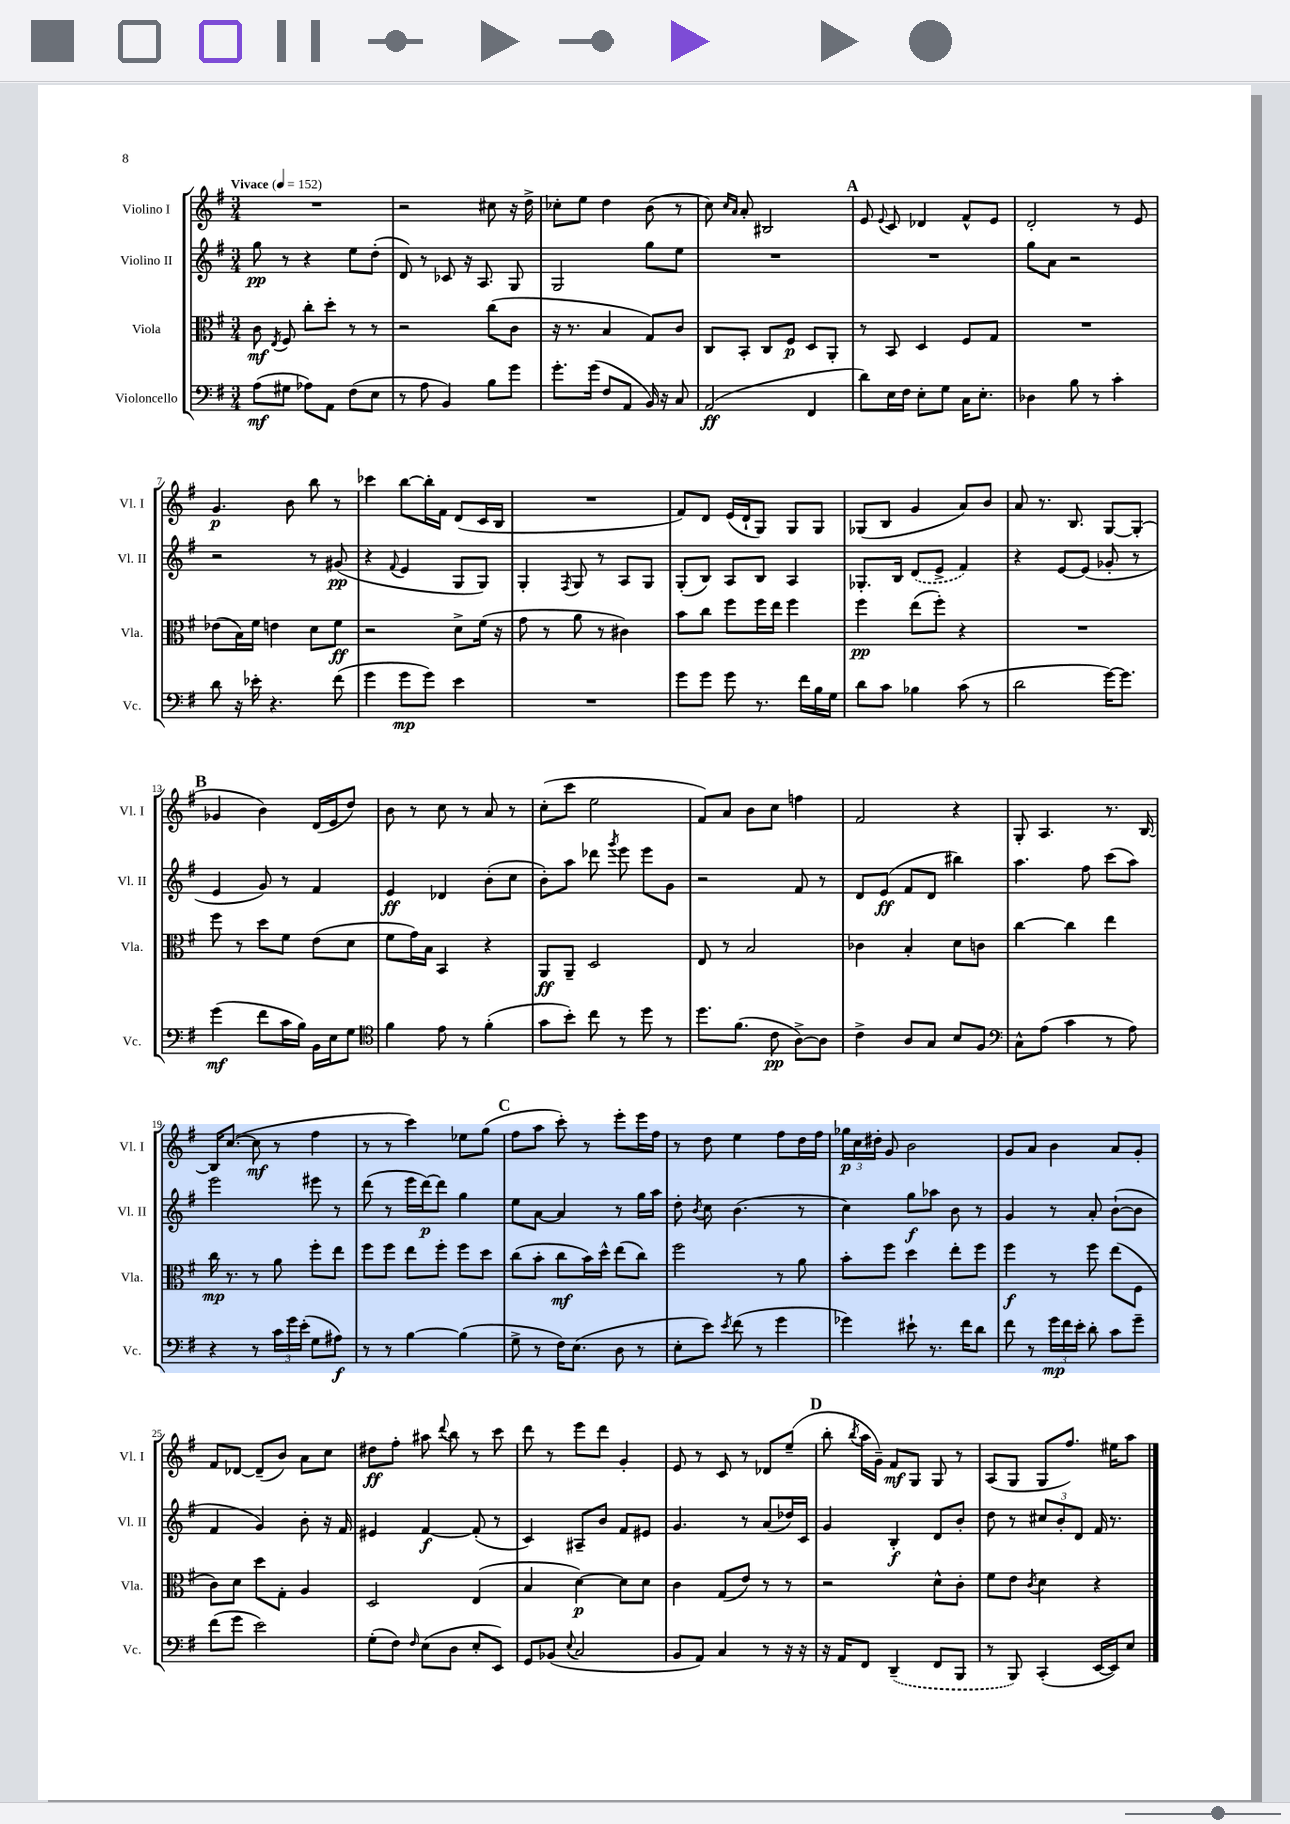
<<
\new StaffGroup <<
\new Staff = "s0" \with { instrumentName = "Violino I" shortInstrumentName = "Vl. I" } {
    \clef treble \key g \major \numericTimeSignature \time 3/4 \tempo "Vivace" 4 = 152
    \autoBeamOff R2. |
    r2 cis''8 r16 d''16-> |
    ces''8[-. e''8] d''4 b'8( r8 |
    c''8) \grace { c''16[ a'16] } a'8-. bis2 |
    \mark \markup { \bold "A" } e'8 \appoggiatura { e'8 } c'8 des'4 fis'8[-^ e'8] |
    d'2-. r8 e'8 |
    g'4.\p b'8 b''8 r8 |
    ces'''4 b''8[~ b''16-. fis'16] d'8[( c'16 b16] |
    R2. |
    fis'8[) d'8] e'16[( d'16-! g8]) g8[ g8] |
    ges8[( b8] g'4 a'8[) b'8] |
    a'8 r8. b8. g8[~ g8]-.( |
    \mark \markup { \bold "B" } ges'4 b'4) d'16[( e'16 d''8]) |
    b'8 r8 c''8 r8 a'8 r8 |
    c''8[-.( c'''8] e''2 |
    fis'8[) a'8] b'8[ c''8] f''4 |
    fis'2 r4 |
    g8-. a4. r8. b16~ |
    b16[ c''8.]~( c''8\mf r8 fis''4 |
    r8 r8 c'''4) ees''8[ g''8]( |
    \mark \markup { \bold "C" } fis''8[ a''8] c'''8-.) r8 e'''8[-. e'''16 fis''16] |
    r8 d''8 e''4 fis''8[ d''16 fis''16] |
    \tuplet 3/2 { ges''16[\p c''16 dis''16]-. } g'8 b'2 |
    g'8[ a'8] b'4 a'8[ g'8]-. |
    fis'8[ des'8]~ des'8[--( b'8]) a'8[ c''8] |
    dis''8[\ff fis''8]-. ais''8 \appoggiatura { d'''8 } b''8 r8 c'''8 |
    d'''8 r8 e'''8[ d'''8] g'4-. |
    e'8 r8 c'8 r8 des'8[ e''8]--( |
    \mark \markup { \bold "D" } b''8-. \acciaccatura { b''8 } a''16[ g'16]--) fis'8[\mf g8] g8 r8 |
    a8[( g8] g8[ fis''8.]) eis''16[ a''8] \bar "|." |
}
\new Staff = "s1" \with { instrumentName = "Violino II" shortInstrumentName = "Vl. II" } {
    \clef treble \key g \major \numericTimeSignature \time 3/4
    \autoBeamOff g''8\pp r8 r4 e''8[ d''8]-.( |
    d'8) r8 ces'8 r16 a8. g8 |
    g2 g''8[ e''8] |
    R2. |
    \mark \markup { \bold "A" } R2. |
    g''8[ a'8] r2 |
    r2 r8 gis'8\pp( |
    r4 \appoggiatura { fis'8 } e'4 g8[ g8]) |
    g4-. \acciaccatura { fis8 } g8 r8 a8[ g8] |
    g8[-.( b8]) a8[ b8] a4 |
    ges8.[-. b16] \once \slurDashed d'8[( e'8]-> fis'4) |
    r4 e'8[~ e'8]( ges'8-. r8 |
    \mark \markup { \bold "B" } e'4 g'8) r8 fis'4 |
    e'4\ff des'4 b'8[-.( c''8] |
    b'8[-.) a''8] des'''8 \acciaccatura { g'''8 } e'''8 e'''8[ g'8] |
    r2 fis'8 r8 |
    d'8[ e'8]\ff( fis'8[ d'8] bis''4) |
    a''4. fis''8 c'''8[( a''8]) |
    e'''2 eis'''8 r8 |
    d'''8( r8 e'''16[ d'''16~\p) d'''8] g''4 |
    \mark \markup { \bold "C" } e''8[ a'8]~ a'4 r8 g''16[ a''16] |
    d''8-. \acciaccatura { b'8 } c''8 b'4.( r8 |
    c''4) g''8[\f aes''8] b'8 r8 |
    g'4 r8 a'8-. b'8[~-!( b'8] |
    fis'4 g'4) b'8-. r16 fis'16 |
    eis'4 fis'4~\f fis'8-.( r8 |
    c'4) ais8[-- b'8] fis'8[ eis'8] |
    g'4. r8 a'8[( des''16) c'16] |
    \mark \markup { \bold "D" } g'4 b4-.\f d'8[ b'8]-. |
    d''8 r8 \tuplet 3/2 { cis''8[ b'8-. d'8] } fis'16 r8. \bar "|." |
}
\new Staff = "s2" \with { instrumentName = "Viola" shortInstrumentName = "Vla." } {
    \clef alto \key g \major \numericTimeSignature \time 3/4
    \autoBeamOff c'8\mf \acciaccatura { e8 } fis8 c''8[-. d''8]-. r8 r8 |
    r2 c''8[( c'8] |
    r16 r8. b4 g8[) c'8] |
    c8[ b,8]-. c8[ fis8]\p d8[ a,8]-. |
    \mark \markup { \bold "A" } r8 b,8 d4 fis8[ g8] |
    R2. |
    ees'8[( b16) fis'16] e'4 d'8[ fis'8]\ff |
    r2 d'8[-> fis'16]( r16 |
    g'8 r8 a'8 r8 cis'4) |
    b'8[ c''8] fis''8[ fis''16 e''16] fis''4 |
    fis''4\pp e''8[( fis''8]-.) r4 |
    R2. |
    \mark \markup { \bold "B" } fis''8 r8 d''8[ fis'8] e'8[( d'8] |
    fis'8[ g'16) b16] b,4 r4 |
    a,8[\ff a,8]-- d2 |
    e8 r8 b2 |
    ces'4 b4-. d'8[ c'8] |
    c''4~ c''4 e''4 |
    c''16\mp r8. r8 a'8 fis''8[-. e''8] |
    fis''8[ fis''8] e''8[ fis''8]-. fis''8[ d''8] |
    \mark \markup { \bold "C" } c''8[( b'8]-. c''8[\mf b'16) d''16]-^ e''8[( c''8]) |
    fis''2 r8 a'8 |
    b'8[-. fis''8] d''4 e''8[-. fis''8] |
    fis''4\f r8 fis''8 e''8[( fis8] |
    c'8[) d'8] d''8[ g8]-. a4 |
    d2 e4( |
    b4 d'4~\p) d'8[ d'8] |
    c'4 g8[( e'8]) r8 r8 |
    \mark \markup { \bold "D" } r2 d'8[-^ c'8]-. |
    fis'8[ e'8] \acciaccatura { c'8 } d'4 r4 \bar "|." |
}
\new Staff = "s3" \with { instrumentName = "Violoncello" shortInstrumentName = "Vc." } {
    \clef bass \key g \major \numericTimeSignature \time 3/4
    \autoBeamOff a8[\mf( gis8] aes8[) a,8] fis8[( e8] |
    r8 a8 b,4) b8[ g'8] |
    g'8.[-. g'16]( fis8[ a,8] b,16) r16 c8 |
    a,2\ff( fis,4 |
    \mark \markup { \bold "A" } d'8[) e16 fis16] e8[-. g8] c16[ e8.]-. |
    des4 b8 r8 c'4-. |
    d'8 r16 ees'16-. r4. fis'8( |
    g'4 g'8[\mp g'8]) e'4 |
    R2. |
    g'8[ g'8] g'8 r8. fis'16[ b16 g16] |
    d'8[ c'8] bes4 c'8( r8 |
    d'2 g'16[~) g'8.] |
    \mark \markup { \bold "B" } g'4\mf( fis'8[ c'16 b16]) b,16[ e16 g8] |
    \clef tenor fis'4 e'8 r8 fis'4-.( |
    g'8[ b'8]-.) c''8 r8 d''8 r8 |
    d''8.[ fis'8.]( c'8\pp a8[~->) a8] |
    c'4-> a8[ g8] b8[ fis8] |
    \clef bass c8[-^ a8]( c'4 r8 a8) |
    r4 r8 \tuplet 3/2 { c'16[ g'16 e'16]-.( } g8[ ais8]\f) |
    r8 r8 b4~ b4( |
    \mark \markup { \bold "C" } g8-> r8 fis16[) e8.]( d8 r8 |
    e8[-. e'8]) \acciaccatura { e'8 } fis'8( r8 g'4 |
    ges'4) eis'8-! r8. fis'16[ d'8] |
    fis'8 r8 \tuplet 3/2 { g'16[\mp fis'16 e'16]-. } d'8-. c'8[ g'8]-- |
    fis'8[( g'8] e'2) |
    g8[-.( fis8]) \grace { fis16 } e8[( d8] e8[-. e,8]) |
    g,8[ bes,8]( \appoggiatura { e8 } c2 |
    b,8[ a,8]) c4 r8 r16 r16 |
    \mark \markup { \bold "D" } r16 a,16[ fis,8] \once \slurDashed d,4--( fis,8[ b,,8] |
    r8 b,,8) c,4-.( e,16[~ e,16) e8] \bar "|." |
}
>>
>>
